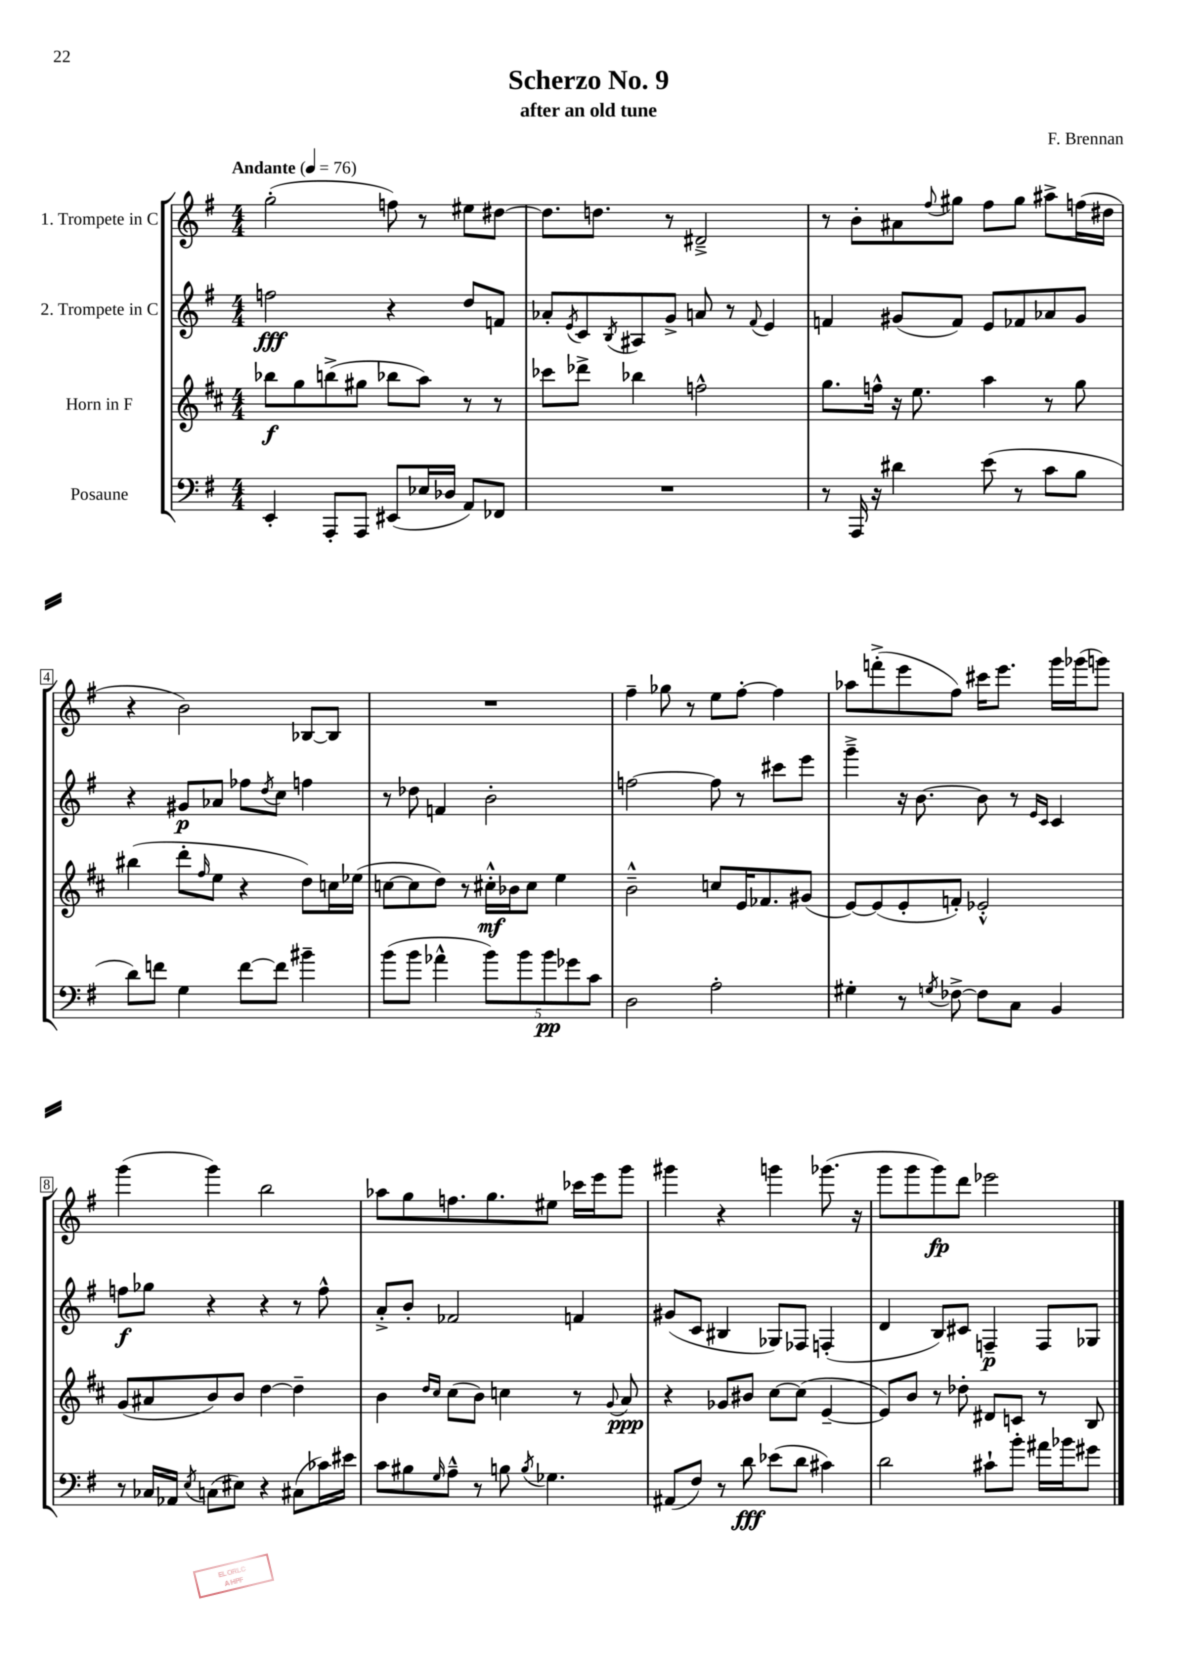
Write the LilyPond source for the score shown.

\header { title = "Scherzo No. 9" composer = "F. Brennan" subtitle = "after an old tune" }
<<
\new StaffGroup <<
\new Staff = "s0" \with { instrumentName = "1. Trompete in C" } {
    \clef treble \key g \major \numericTimeSignature \time 4/4 \tempo "Andante" 4 = 76
    g''2-.( f''8) r8 eis''8 dis''8~ |
    dis''8. d''8. r8 dis'2---> |
    r8 b'8-. ais'8 \appoggiatura { fis''8 } gis''8 fis''8 gis''8 ais''8-> f''16( dis''16 |
    r4 b'2) bes8~ bes8 |
    R1 |
    fis''4-- ges''8 r8 e''8 fis''8~-. fis''4 |
    aes''8 f'''8-.->( e'''8 fis''8) cis'''16 e'''8. g'''16 ges'''16( g'''8) |
    g'''4( g'''4) b''2 |
    aes''8 g''8 f''8. g''8. eis''8 ces'''16 e'''16 g'''8 |
    gis'''4 r4 g'''4 ges'''8.( r16 |
    g'''8 g'''8 g'''8\fp) d'''8 ees'''2 \bar "|." |
}
\new Staff = "s1" \with { instrumentName = "2. Trompete in C" } {
    \clef treble \key g \major \numericTimeSignature \time 4/4
    f''2\fff r4 d''8 f'8 |
    aes'8-. \acciaccatura { e'8 } c'8 \acciaccatura { b8 } ais8 g'8-> a'8 r8 \appoggiatura { fis'8 } e'4 |
    f'4 gis'8( f'8) e'8 fes'8 aes'8 gis'8 |
    r4 gis'8\p aes'8 fes''8 \acciaccatura { d''8 } c''8 f''4 |
    r8 des''8 f'4 b'2-. |
    f''2~ f''8 r8 cis'''8 e'''8 |
    g'''4---> r16 b'8.~ b'8 r8 \grace { e'16 c'16 } c'4 |
    f''8\f ges''8 r4 r4 r8 f''8-^ |
    a'8-.-> b'8-. fes'2 f'4 |
    gis'8( c'8 bis4 ges8) fes8 f4-.( |
    d'4 b8) cis'8 f4--\p f8 ges8 \bar "|." |
}
\new Staff = "s2" \with { instrumentName = "Horn in F" } {
    \clef treble \key d \major \numericTimeSignature \time 4/4
    bes''8\f g''8 b''8->( gis''8 bes''8 a''8) r8 r8 |
    ces'''8 des'''8-> bes''4 f''2-^ |
    g''8. f''16-^ r16 e''8. a''4 r8 g''8 |
    bis''4( d'''8-. \grace { fis''16 } e''8 r4 d''8) c''16 ees''16( |
    c''8~ c''8 d''8) r8 cis''16-.-^\mf bes'16 cis''8 e''4 |
    b'2---^ c''8 e'16 fes'8. gis'8( |
    e'8~) e'8( e'8-. f'8-.) ees'2-.-^ |
    g'8( ais'8 b'8) b'8 d''4~ d''4-- |
    b'4 \grace { d''16 cis''16 } cis''8( b'8) c''4 r8 \appoggiatura { g'8 } a'8\ppp |
    r4 ges'8 bis'8 cis''8~ cis''8( e'4~-- |
    e'8) b'8 r8 des''8-. dis'8 c'8 r8 b8 \bar "|." |
}
\new Staff = "s3" \with { instrumentName = "Posaune" } {
    \clef bass \key g \major \numericTimeSignature \time 4/4
    e,4-. a,,8-. a,,8 eis,8( ees16 des16 a,8) fes,8 |
    R1 |
    r8 a,,16 r16 dis'4 e'8( r8 c'8 b8 |
    d'8) f'8 g4 f'8~ f'8 bis'4-- |
    b'8( b'8 aes'4-^ \tuplet 5/4 { b'8) b'8 b'8\pp ges'8 c'8 } |
    d2 a2-. |
    gis4-. r8 \acciaccatura { g8 } fes8~-> fes8 c8 b,4 |
    r8 ces16 aes,16 \acciaccatura { e8 } c8( eis8) r4 cis8( ces'16) eis'16 |
    c'8 bis8 \grace { g16 } a8---^ r8 b8 \acciaccatura { b8 } ges4. |
    ais,8( fis8) r8 d'8\fff ees'8( d'8 cis'4) |
    d'2 cis'8-! b'8-. ais'16 bes'16 gis'8 \bar "|." |
}
>>
>>
\layout { \context { \Score \override BarNumber.stencil = #(make-stencil-boxer 0.1 0.3 ly:text-interface::print) } }
